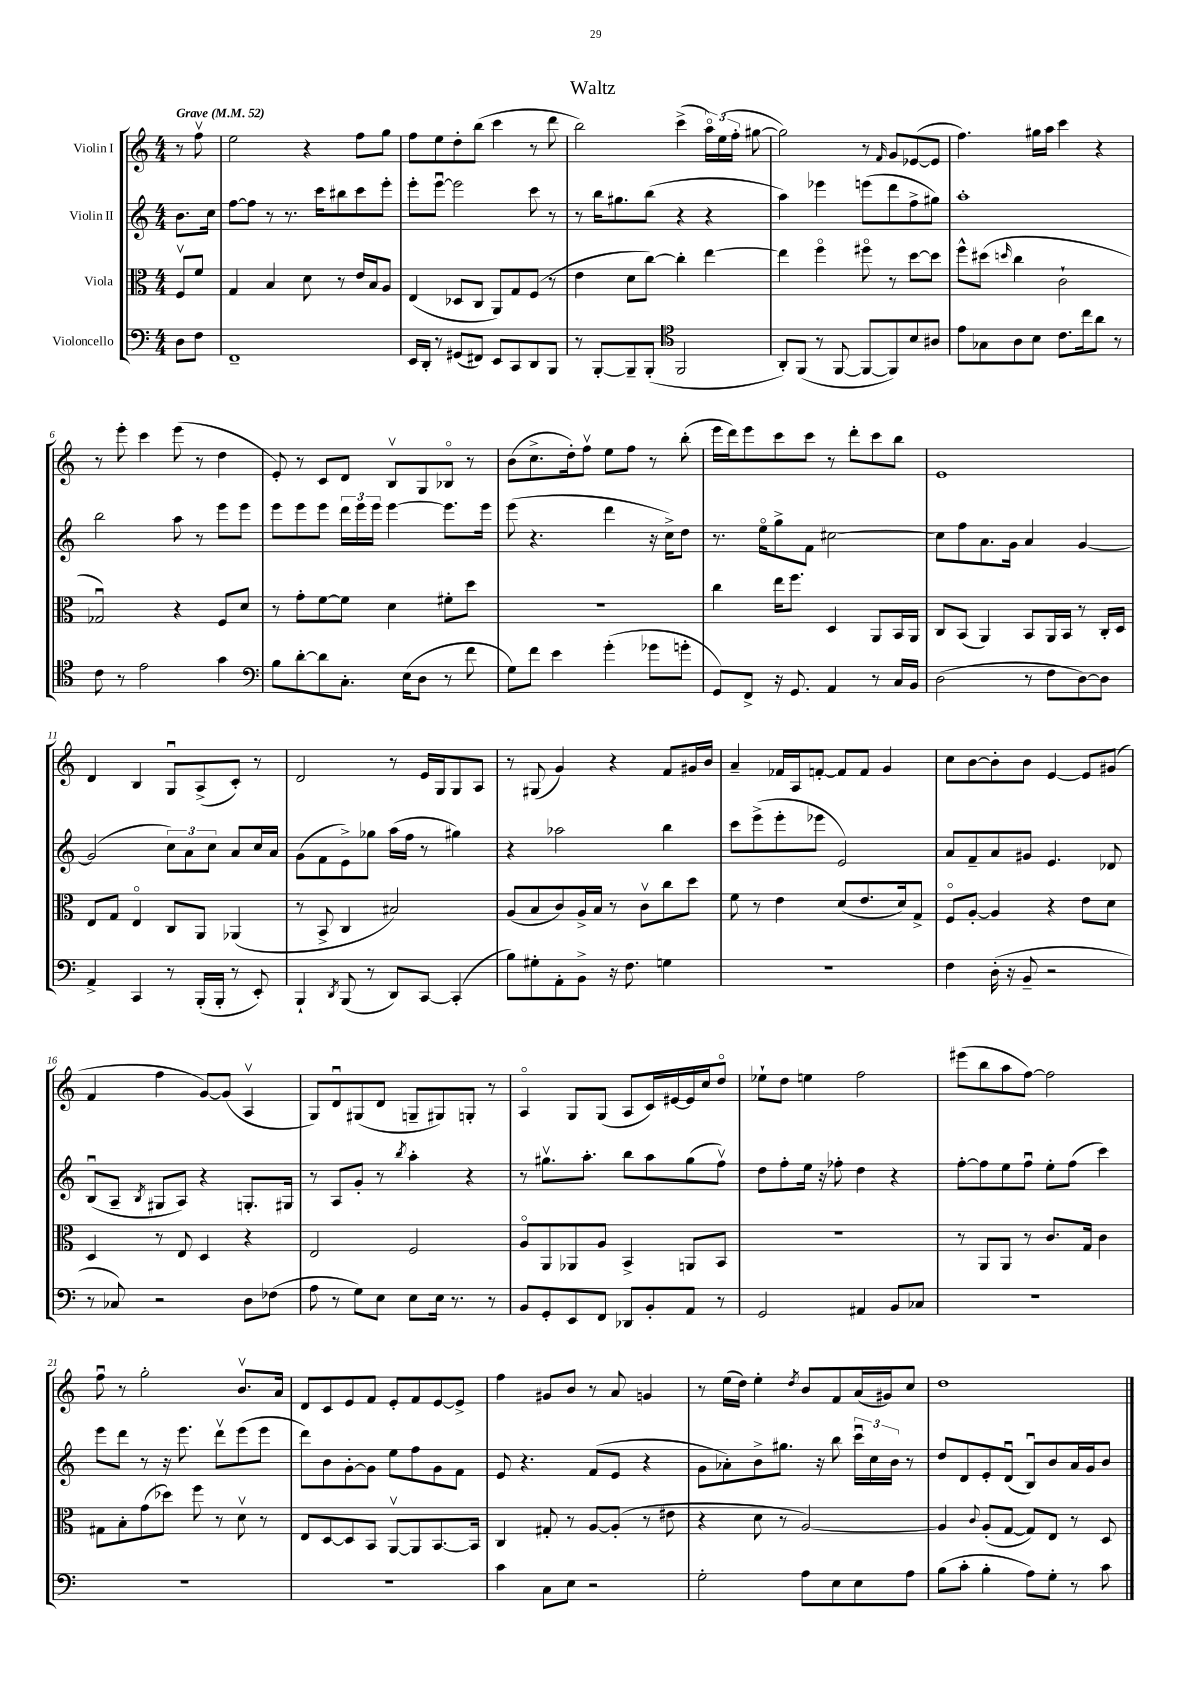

**kern	**kern	**kern	**kern
*staff4	*staff3	*staff2	*staff1
*clefF4	*clefC3	*clefG2	*clefG2
*k[]	*k[]	*k[]	*k[]
*M4/4	*M4/4	*M4/4	*M4/4
*MM52	*MM52	*MM52	*MM52
8D	8Fv	8.b	8r
8F	8f	.	8ffv
.	.	16cc	.
=	=	=	=
1FF~	4G	[8ff	2ee
.	.	8ff]	.
.	4B	8r	.
.	.	8.r	.
.	8d	.	4r
.	.	16ccc	.
.	8r	8bb#	.
.	16e	8ccc	8ff
.	16B	.	.
.	8A	8eee'	8gg
=	=	=	=
16EE	(4E	8eee'	8ff
16DD'	.	.	.
8r	.	[8eeeu	8ee
(8GG#	8D-	2eee]	8dd'
8FF#)	8C	.	(8bb
8EE	8AA)	.	4ccc
8CC	8G	.	.
8DD	(8F	8ccc	8r
8BBB	8r	8r	8ddd
=	=	=	=
8r	4e	8r	2bb)
[8BBB'	.	16bb	.
.	.	8.gg#	.
8BBB~]	8d	.	.
(8BBB'	[8cc)	(8bb	.
*clefC4	*	*	*
2FF	4cc']	4r	(4ccc^
.	[4ee	4r	24aao)
.	.	.	(24ee
.	.	.	24ff'
.	.	.	[8gg#
=	=	=	=
8AA')	4ee]	4aa)	2gg#])
(8FF	.	.	.
8r	4ffo	4eee-	.
[8FF	.	.	.
8FF_	8ff#o	(8eee	8r
.	.	.	16qqf
8FF])	8r	8ddd	8g
8B	[8dd	8ff^	([8e-
8A#	8dd]	8gg#)	8e-]
=	=	=	=
8e	8ff^^	1aa'	4.ff)
8G-	(8dd#	.	.
.	16qqdd	.	.
8A	4cc	.	.
8B	.	.	16gg#
.	.	.	16aa
8.c	2c`	.	4ccc
16cc	.	.	.
8a	.	.	4r
8r	.	.	.
=	=	=	=
8c	2G-u)	2bb	8r
8r	.	.	8eee'
2e	.	.	4ccc
.	4r	8aa	(8eee
.	.	8r	8r
4g	8F	8eee	4dd
.	8d	8eee	.
=	=	=	=
*clefF4	*	*	*
8B	8r	8eee	8e')
[8d'	8g'	8eee	8r
8d]	[8f	8eee	8c
8.C'	8f]	24ddd	8d
.	.	24eee	.
.	.	24eee	.
.	4d	[4eee	8Bv
(16E	.	.	.
8D	.	.	8G
8r	8f#'	8.eee]	8B-o
8f	8dd	.	8r
.	.	16eee	.
=	=	=	=
8G)	1r	(8eee	(8b
8f	.	4.r	8.cc^
4e	.	.	.
.	.	.	16dd')
.	.	.	8ffv
(4g'	.	4ddd	8ee
.	.	.	8ff
8g-	.	16r	8r
.	.	16cc^)	.
8g'	.	8dd	(8bb'
=	=	=	=
8GG)	4cc	8.r	16eee
.	.	.	16ddd)
8FF^	.	.	8eee
.	.	16eeo	.
16r	16ee	8gg^	8ccc
8.GG	8.ff	.	.
.	.	8f	8ccc
4AA	4D	[2cc#	8r
.	.	.	8ddd'
8r	8AA	.	8ccc
16C	16BB	.	8bb
16BB	16AA	.	.
=	=	=	=
(2D	8C	8cc#]	1e
.	(8BB	8ff	.
.	4AA)	8.a	.
.	.	16g	.
8r	8BB	4a	.
8F	16AA	.	.
.	16BB	.	.
[8D)	8r	[4g	.
8D]	16C'	.	.
.	16D	.	.
=	=	=	=
4AA^	8E	(2g]	4d
.	8G	.	.
4CC	4Eo	.	4B
8r	8C	12cc)	8Gu
.	.	12a	.
(16BBB'	8AA	.	(8A^
.	.	12cc	.
16BBB'	.	.	.
8r	(4AA-	8a	8c')
8EE')	.	16cc	8r
.	.	16a	.
=	=	=	=
4BBB`	8r	(8g	2d
.	8BB^	8f	.
8qDD	.	.	.
(8BBB	4C	8e^)	.
8r	.	8gg-	.
8DD)	2B#)	(16aa	8r
.	.	16ff	.
[8CC	.	8r	16e
.	.	.	16G
(4CC']	.	4gg#)	8G
.	.	.	8A
=	=	=	=
8B)	(8A	4r	8r
8G#'	8B	.	(8G#
8AA'	8c)	2aa-	4g)
8BB^	16A^	.	.
.	16B	.	.
16r	8r	.	4r
8.F	.	.	.
.	8cv	.	.
4G	8cc	4bb	8f
.	8dd	.	16g#
.	.	.	16b
=	=	=	=
1r	8f	8ccc	4a~
.	8r	(8eee^	.
.	4e	8eee'	16f-
.	.	.	16A
.	.	8eee-	[8f'
.	(8d	2e)	8f]
.	8.e	.	8f
.	.	.	4g
.	16d)	.	.
.	8G^	.	.
=	=	=	=
4F	8Fo	8a	8cc
.	[8A'	8f~	[8b
(16D'	4A]	8a	8b']
16r	.	.	.
8BB~	.	8g#	8b
2r	4r	4.e	[4e
.	8e	.	8e]
.	8d	8d-	(8g#
=	=	=	=
8r	4D	(8Bu	4f
8C-)	.	8A~	.
.	.	8qB	.
2r	8r	8G#	4ff
.	8E	8A)	.
.	4D	4r	[8g)
.	.	.	(8g]
8D	4r	8.G'	4Av
(8F-	.	.	.
.	.	16G#	.
=	=	=	=
8A	2E	8r	8G)
8r	.	8A	8du
8G)	.	8g'	(8G#
8E	.	8r	8d
.	.	8qbb	.
8E	2F	4aa'	8G~
16E	.	.	8G#)
8.r	.	.	.
.	.	4r	8G'
8r	.	.	8r
=	=	=	=
8BB	8Ao	8r	4Ao
8GG'	8AA	8.gg#v	.
8EE	8AA-	.	8G
.	.	8.aa'	.
8FF	8A	.	(8G
8DD-	4BB^	8bb	8A
8BB'	.	8aa	16c)
.	.	.	[16e#
8AA	8AA	(8gg#	16e#]
.	.	.	16cc
8r	8BB	8ffv)	8ddo
=	=	=	=
2GG	1r	8dd	8ee-`
.	.	8ff'	8dd
.	.	16ee	4ee
.	.	16r	.
.	.	8ff-'	.
4AA#	.	4dd	2ff
8BB	.	4r	.
8C-	.	.	.
=	=	=	=
1r	8r	[8ff'	(8eee#
.	8AA	8ff]	8bb
.	8AA	8ee	8aa
.	8r	8ffu	[8ff)
.	8.c	8ee'	2ff]
.	.	(8ff	.
.	16G	.	.
.	4c	4ccc)	.
=	=	=	=
1r	8G#	8eee	8ffu
.	8B'	8ddd	8r
.	(8g	8r	2gg'
.	8dd-)	16r	.
.	.	8.eee	.
.	8ff	.	.
.	8r	8dddv	.
.	8dv	(8eee	8.bv
.	8r	8eee	.
.	.	.	16a
=	=	=	=
1r	8E	8ddd)	8d
.	[8D	8b	8c
.	8D]	[8g'	8e
.	8BB	8g]	8f
.	[8AAv	8ee	8e'
.	8AA]	8ff	8f
.	[8.BB	8g	[8e
.	.	8f	8e^]
.	16BB]	.	.
=	=	=	=
4c	4C	8e	4ff
.	.	4.r	.
8C	8G#'	.	8g#
8E	8r	.	8b
2r	[8A	(8f	8r
.	(8A']	8e	8a
.	8r	4r	4g
.	8e#	.	.
=	=	=	=
2G'	4r	8g	8r
.	.	8a-')	(16ee
.	.	.	16dd)
.	8d	8b^	4ee'
.	8r	8.gg#	.
.	.	.	8qdd
8A	[2A)	.	8b
.	.	16r	.
8E	.	8bb	8f
8E	.	24cccu	(16a
.	.	24cc	.
.	.	.	16g#)
.	.	24b	.
8A	.	8r	8cc
=	=	=	=
(8B	4A]	8dd	1dd
8c'	.	8d	.
.	8qqc	.	.
4B'	(8A'	8e'	.
.	[8G	(8du	.
8A)	8G])	8Bu)	.
8G'	8E	8b	.
8r	8r	16a	.
.	.	16g	.
8c	8D	8b	.
==	==	==	==
*-	*-	*-	*-
